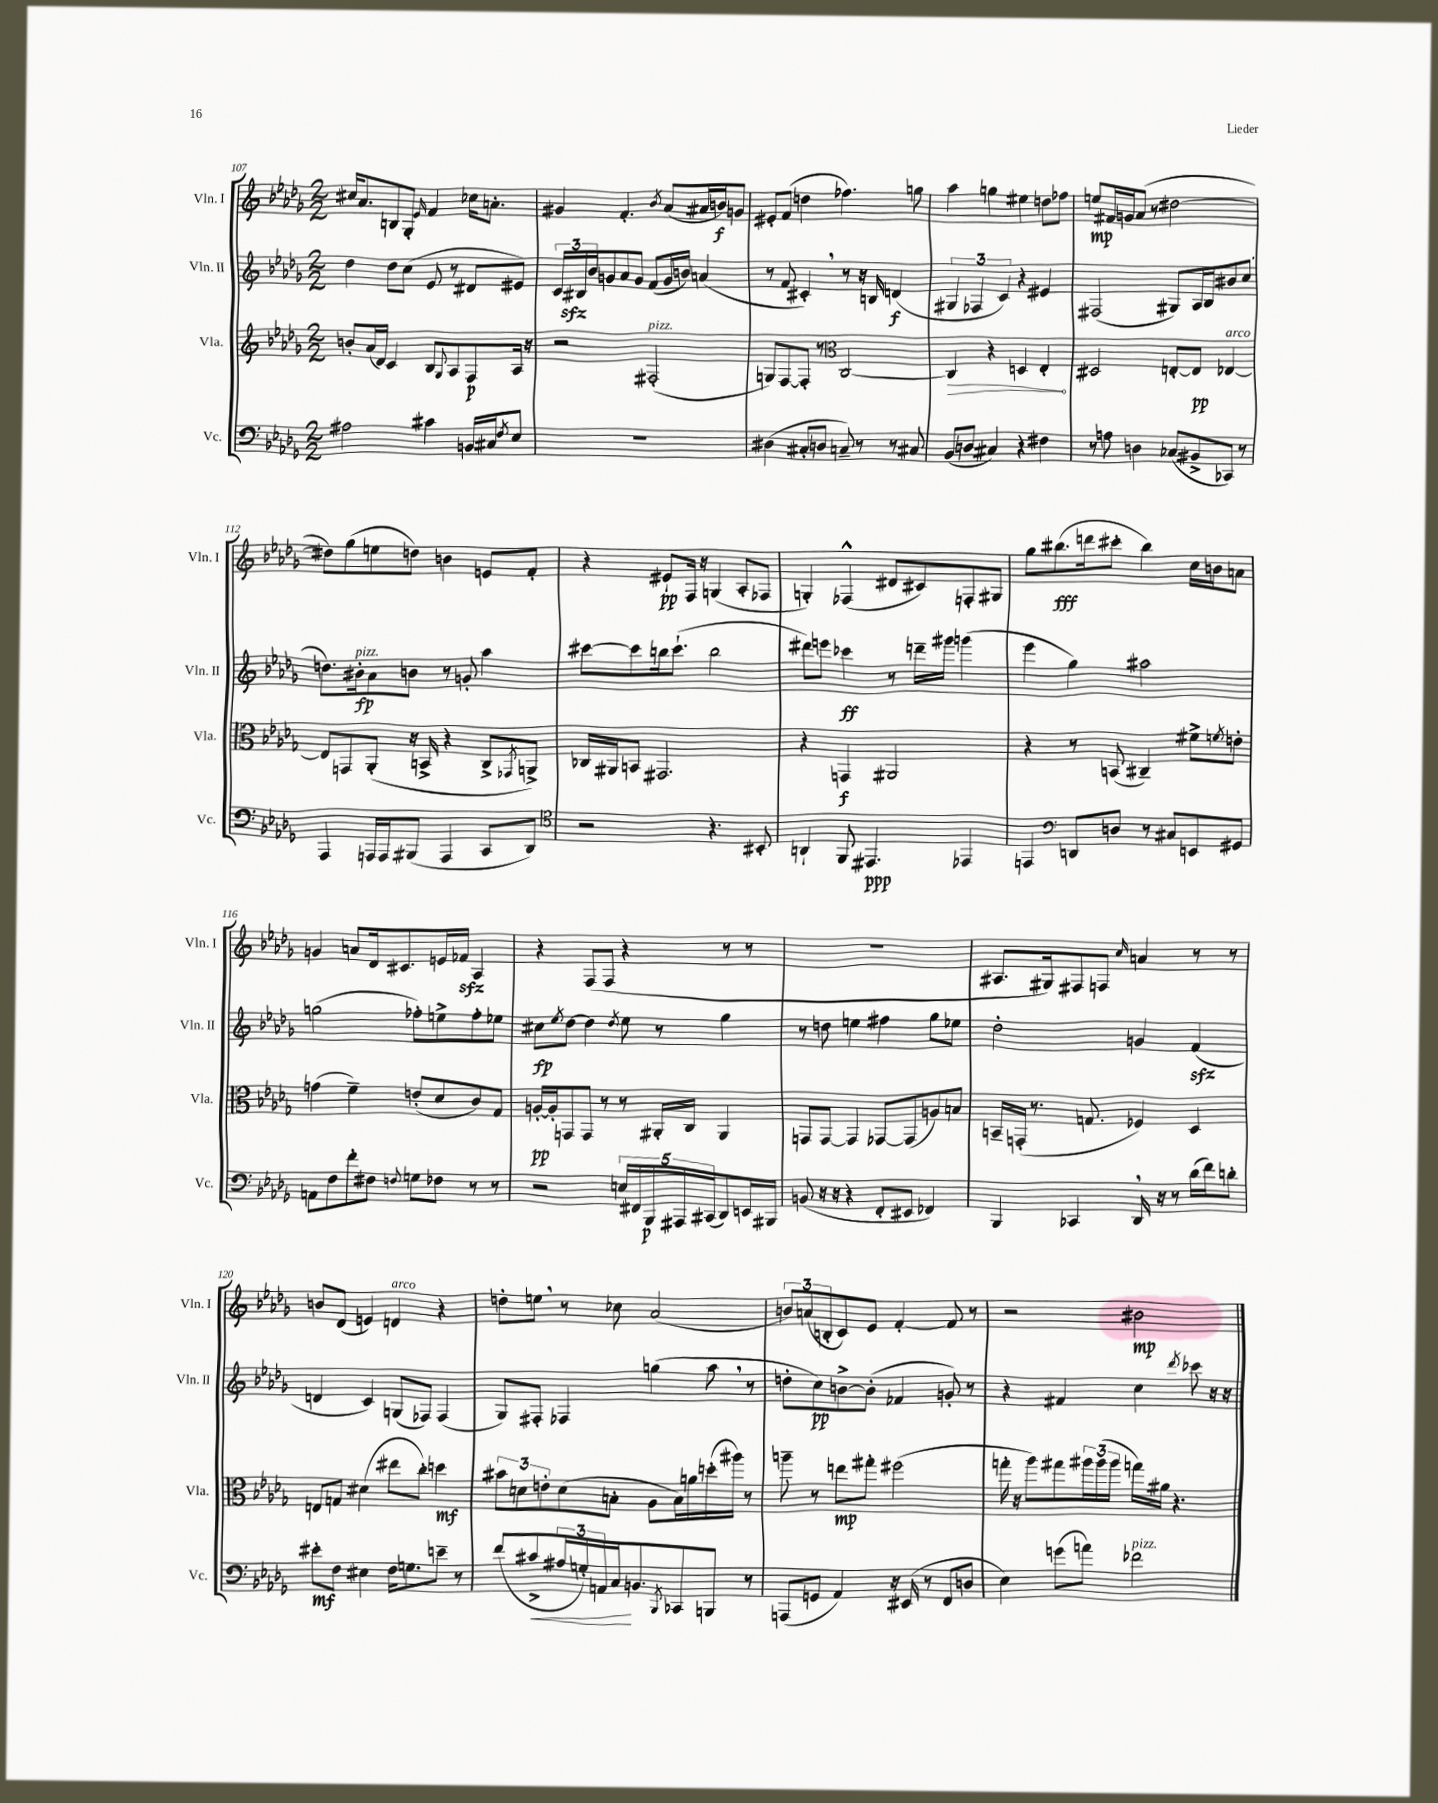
<<
\new StaffGroup <<
\new Staff = "s0" \with { instrumentName = "Vln. I" shortInstrumentName = "Vln. I" } {
    \clef treble \key des \major \numericTimeSignature \time 2/2
    cis''16 aes'8. b8 ges8-. \grace { ees'16 } f'4 ces''16 a'8.-. |
    gis'4 f'4.-. \acciaccatura { bes'8 } aes'8( ais'16 b'16\f) g'8 |
    eis'8-. f'8( d''4 fes''4.) g''8 |
    aes''4 g''4 eis''4 d''8 fes''8 |
    e''8\mp fis'16 g'16 aes'8( r8 dis''2~ |
    dis''8) ges''8( e''8 d''8) b'4 e'8 f'8-. |
    r4 eis'8-!\pp f16 r16 g4( aes8-. fes8 |
    g4-.) fes4-^( dis'8 cis'8) f8-. gis8 |
    ges''8 bis''8.\fff( d'''16 cis'''8-. bis''4) c''16 b'16 a'8 |
    g'4 a'8 des'16 cis'8. e'16 fes'16\sfz aes4 |
    r4 f8( f8 r4 r8 r8 |
    R1 |
    ais8. gis16) fis8 f8 \grace { c''16 } a'4 r8 r8 |
    b'8 des'8( e'4) d'4^\markup { \italic "arco" } r4 |
    d''8-. e''8 \breathe r8 ces''8 aes'2( |
    \tuplet 3/2 { b'8) a'8( b8-. } c'8) ees'8 f'4~-. f'8 r8 |
    r2 bis'2\mp \bar "|." |
}
\new Staff = "s1" \with { instrumentName = "Vln. II" shortInstrumentName = "Vln. II" } {
    \clef treble \key des \major \numericTimeSignature \time 2/2
    des''4 des''8 c''8( ees'8 r8 dis'8 eis'8) |
    \tuplet 3/2 { c'16 bis16\sfz bes'16 } g'8 aes'8 g'8 f'8( g'16 b'16) a'4( |
    r8 f'8 cis'4-.) \breathe r8 r16 b16 d'4\f( |
    \tuplet 3/2 { gis4 fes4 c'4) } r4 eis'4 |
    fis2( gis8) aes16 bes16 bis'8 c''8( |
    d''8.) bis'16-.\fp^\markup { \italic "pizz." } aes'8 b'8 r8 g'8-. aes''4 |
    cis'''8~ cis'''8 b''16 cis'''8.-!( b''2 |
    dis'''8) e'''8 ces'''4\ff r8 d'''16-- gis'''16 g'''4( |
    ees'''4 ges''4) ais''2 |
    g''2( fes''8-.) e''8-> fes''8-. ees''8 |
    cis''8\fp \acciaccatura { ees''8 } des''8~ des''4 \acciaccatura { des''8 } ees''8 r8 ges''4 |
    r8 d''8 e''4 fis''4 ges''8 ees''8 |
    des''2-. g'4 f'4\sfz( |
    d'4 c'4) g8( fes8) fes4( |
    ges8) fis8-. fes4 g''4( aes''8 \breathe r8 |
    d''8-. c''8\pp) b'8~-> b'8-.( fes'4 g'8-.) r8 |
    r4 fis'4 c''4 \acciaccatura { des'''8 } ces'''8 r16 r16 \bar "|." |
}
\new Staff = "s2" \with { instrumentName = "Vla." shortInstrumentName = "Vla." } {
    \clef treble \key des \major \numericTimeSignature \time 2/2
    b'8-. aes'16( des'16) c'4 bes8 \appoggiatura { ges8 } aes8 f8\p aes16 r16 |
    r2 fis2-.^\markup { \italic "pizz." }( |
    g8) f8~ f8-. r8 \clef alto c2~ |
    \once \override Hairpin.circled-tip = ##t c4\> r4 d4 ees4-.\! |
    dis2 e8~-. e8\pp ees4~^\markup { \italic "arco" } |
    ees8 g,8 aes,8-.( r16 b,16-> r4 c8-> \acciaccatura { ges,8 } a,8->) |
    ces16 ais,16 b,8 gis,2. |
    r4 g,4\f ais,2 |
    r4 r8 b,8( cis4--) fis'8-> \acciaccatura { f'8 } e'8-. |
    g'4( f'4--) e'8-.( des'8 c'8) ges8 |
    a16~-.\pp a16-. g,8 g,8 r8 r8 ais,16-. c16 ais,4 |
    g,8 g,8~ g,4 ges,8~ ges,8( a8) b8 |
    b,16-- g,16-.( r8. g8. fes4) des4 |
    e8 g8 dis'4( eis''8 c''8-.) d''4\mf |
    \tuplet 3/2 { bis'8 d'8 e'8-. } d'8( b8-. aes8 b16) a'16 d''16-.( ais''16) r8 |
    a''8-- r8 e''8\mp gis''8-. fis''2( |
    g''16-. r16 aes''8) gis''8 \tuplet 3/2 { ais''16 ais''16( ais''16 } g''16) ais'16 r4. \bar "|." |
}
\new Staff = "s3" \with { instrumentName = "Vc." shortInstrumentName = "Vc." } {
    \clef bass \key des \major \numericTimeSignature \time 2/2
    ais2 cis'4 b,16 cis16 \acciaccatura { f8 } ees8 |
    R1 |
    dis4( cis8-. d8 c8--) r8 r8 cis8 |
    bes,8( d8 cis4) r4 fis4 |
    r8 a8 d4 ces8( bis,8-> ces,8) r8 |
    aes,,4 a,,16 a,,16 bis,,8( a,,4 c,8 des,8) |
    \clef tenor r2 r4. bis,8-. |
    a,4-! f,8 eis,4.\ppp ees,4 |
    e,4 \clef bass d,8 d8 r8 cis8 e,8 gis,8 |
    a,8 f8 f'8-. fis8 \appoggiatura { f8 } g8 fes8 r8 r8 |
    r2 \tuplet 5/4 { e16 fis,16 bes,,16\p ais,,16 cis,16( } des,8) e,16 bis,,16 |
    b,8( r16 r16 r4 f,8-. eis,8 fes,4) |
    bes,,4 ces,4 des,16 \breathe r16 r8 des'16( f'16) d'8-. |
    eis'8-.\mf f8 eis4 f16 g8. e'8-- r8 |
    f'8( cis'8->\< \tuplet 3/2 { ais16 g16-.) a,16 } c16\! b,8. \acciaccatura { bes,,8 } ces,8 b,,8 r8 |
    a,,8( g,8 aes,4) r16 eis,16( r8 f,8 d8 |
    ees4) g'8( a'8) fes'2^\markup { \italic "pizz." } \bar "|." |
}
>>
>>
\layout { \context { \Score currentBarNumber = #107 } }
